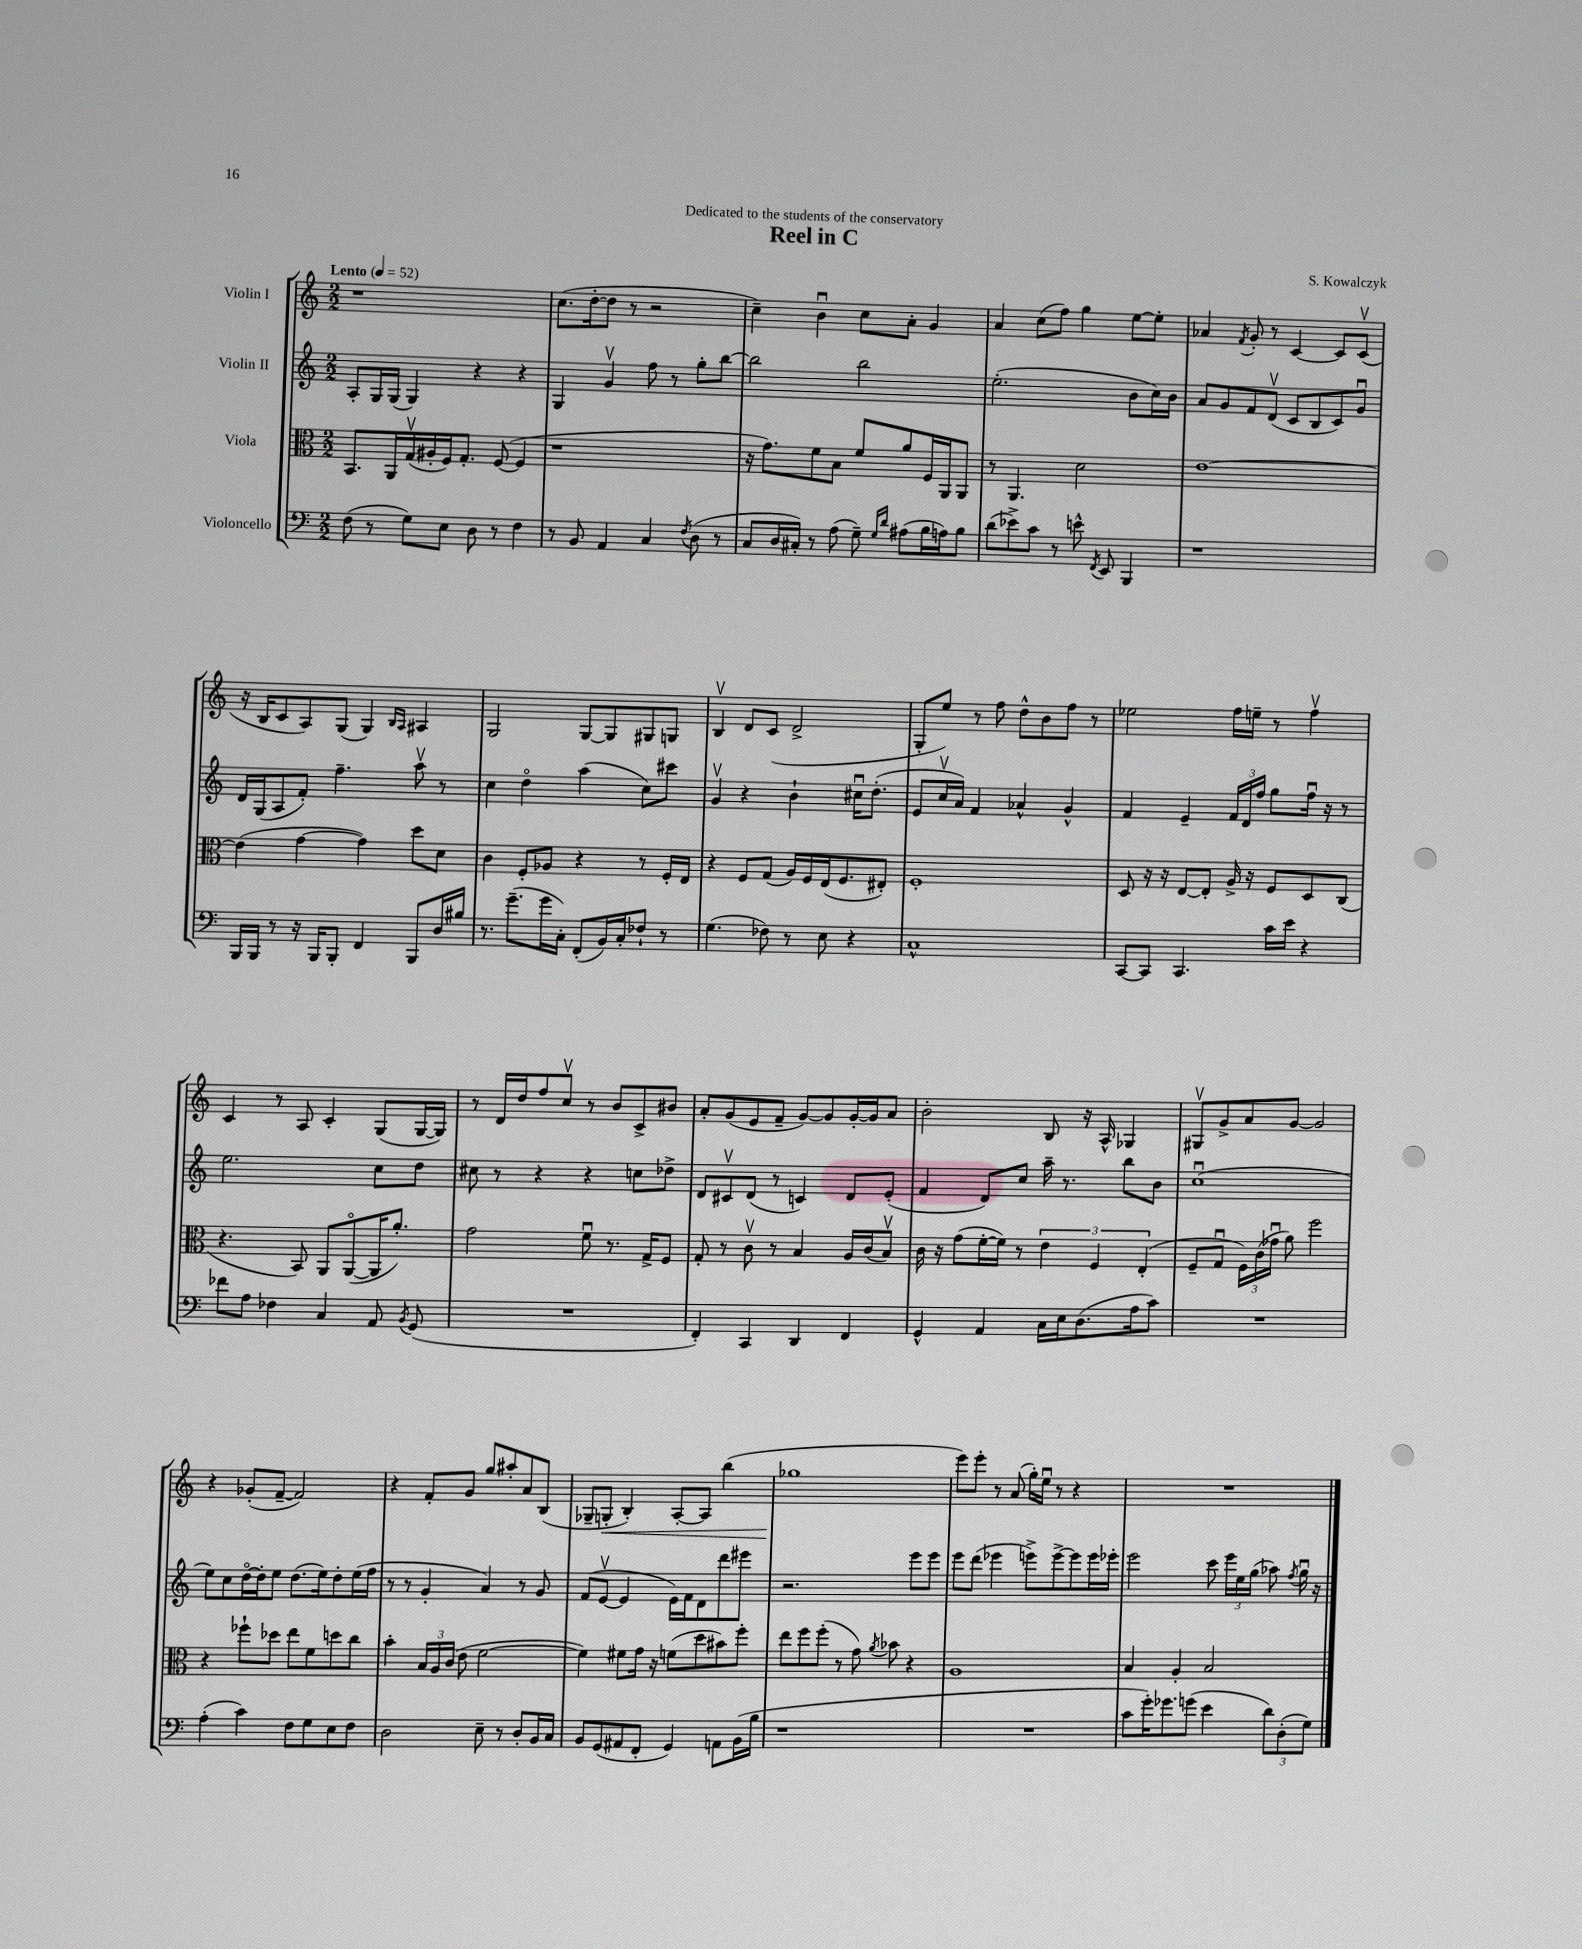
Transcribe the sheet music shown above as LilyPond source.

\header { title = "Reel in C" composer = "S. Kowalczyk" dedication = "Dedicated to the students of the conservatory" }
<<
\new StaffGroup <<
\new Staff = "s0" \with { instrumentName = "Violin I" } {
    \clef treble \key c \major \numericTimeSignature \time 2/2 \tempo "Lento" 4 = 52
    \autoBeamOff r1 |
    c''8.[( d''16~-. d''8] r8 r2 |
    c''4--) b'4\downbow c''8[ a'8]-. g'4 |
    a'4 c''8[( f''8]) g''4 e''8[~ e''8]-. |
    aes'4 \acciaccatura { f'8 } g'8-. r8 c'4~ c'8[ c'8]\upbow( |
    r16 b16[ c'8 a8) g8]( g4) \grace { b16[ a16] } ais4 |
    g2 g8[~ g8 gis8 g8] |
    b4\upbow d'8[ c'8]( d'2-> |
    g8[-. e''8]) r8 f''8 d''8[-^ b'8 f''8] r8 |
    ees''2 f''16[ e''16]-- r8 f''4\upbow |
    c'4 r8 a8 c'4-. g8[( g16~ g16]) |
    r8 d'16[ d''16 f''8 c''8]\upbow r8 b'8[ c'8-> bis'8] |
    a'8[-. g'8( e'8 f'8]-- g'8[~) g'8 g'16~-. g'16 a'8] |
    b'2-. b8 r16 a16-^ ges4 |
    gis8[\upbow g'8-> a'8 g'8]~ g'2 |
    r4 ges'8[-.( f'8]~-- f'2) |
    r4 f'8[-. g'8] g''8[ ais''8-. a'8 b8]( |
    ges8[-- g8]-.\< b4-.) a8[~-. a8] b''4( |
    ges''1\! |
    e'''8[) e'''8]-. r8 a'8( g''16[-.) e''16]\downbow r8 r4 |
    R1 \bar "|." |
}
\new Staff = "s1" \with { instrumentName = "Violin II" } {
    \clef treble \key c \major \numericTimeSignature \time 2/2
    \autoBeamOff a8[-. g16 g16]( g4) r4 r4 |
    g4 g'4\upbow f''8 r8 g''8[-. b''8]~ |
    b''2 b''2 |
    e''2.-.( b'8[ c''16) b'16] |
    a'8[ g'8 f'8 d'8]\upbow( c'8[ b8 c'8) g'8]\downbow |
    d'16[ g16( a8 f'8]-.) f''4.-- a''8\upbow r8 |
    c''4 d''4\flageolet a''4( c''8[) cis'''8] |
    g'4\upbow r4 b'4-! cis''16[\downbow d''8.]-.( |
    e'8[ c''16\upbow a'16]) f'4 aes'4-^ g'4-^ |
    f'4 e'4-- \tuplet 3/2 { f'16[ d'16 f''16] } g''8[ f''16]\downbow r16 r8 |
    e''2. c''8[ d''8] |
    cis''8 r8 r4 r4 c''8[ des''8]-> |
    d'8[ cis'8\upbow d'8]( r8 c'4) d'8[ e'8]-.( |
    f'4 d'8[) c''8] a''16-- r8. b''8[ b'8] |
    c''1\downbow( |
    e''8[) c''8 d''16~\flageolet d''16-. e''8] d''8.[( e''16) d''8-. e''16( f''16] |
    r8 r8 g'4-. a'4) r8 g'8 |
    f'8[( e'8]~\upbow e'4 e'16[) f'16 d'8 d'''8 eis'''8] |
    r2. e'''8[ e'''8] |
    e'''8[ d'''8]( ees'''4 e'''8[->) e'''8~-> e'''8 e'''16 ees'''16]-. |
    e'''2 c'''8 \tuplet 3/2 { e'''16[ e''16 g''16]( } aes''8) \acciaccatura { f''8 } g''16\downbow r16 \bar "|." |
}
\new Staff = "s2" \with { instrumentName = "Viola" } {
    \clef alto \key c \major \numericTimeSignature \time 2/2
    \autoBeamOff b,8.[ a,16 g16\upbow( ais16-. f16) g8.]-. f8~( f4 |
    r1 |
    r16 g'8.[) f'8 b8] f'8[ a'8 f16 a,16 a,8] |
    r8 a,4. d'2 |
    e'1~ |
    e'4( g'4~ g'4) d''8[ d'8] |
    c'4 f8[-. aes8] r4 r8 f16[-. e16] |
    r4 f8[ g8]( a16[) f16 e16( f8. eis8]-.) |
    f1-. |
    d8 r16 r16 e8[~ e8]-. a16-> r16 f8[ d8 c8]( |
    r4. b,8) a,8[ a,8~\flageolet( a,16 a'8.]-.) |
    g'2 f'8\downbow r8. g16[-> f8] |
    g8-. r8 c'8\upbow r8 b4 a16[ c'16( b8]\upbow) |
    c'16 r16 g'8[( f'16~-. f'16]) r8 \tuplet 3/2 { e'4 f4 e4-.( } |
    f8[-- g8]\downbow \tuplet 3/2 { f16[) c'16( ges'16]\downbow } a'8) f''2 |
    r4 fes''8[-! des''8] e''8[ f'8 d''8 c''8] |
    b'4-. \tuplet 3/2 { b16[ a16 c'16]( } e'8 f'2~ |
    f'4) fis'8[ g'16] r16 f'8[( d''8 bis'8) f''8]-. |
    e''8[ f''8 f''8]-.( r8 g'8) \acciaccatura { a'8 } bes'8 r4 |
    a1 |
    b4 a4-. b2 \bar "|." |
}
\new Staff = "s3" \with { instrumentName = "Violoncello" } {
    \clef bass \key c \major \numericTimeSignature \time 2/2
    \autoBeamOff f8( r8 g8[) e8] d8 r8 f4 |
    r8 b,8 a,4 c4 \acciaccatura { f8 } d8( r8 |
    c8[ d16 cis16]-.) r8 a8( g8--) \grace { g16[ d'16] } ais8[( b16 a16) b8] |
    d'8[( ees'8->) c'8] r8 e'8-^ \acciaccatura { f,8 } e,8 b,,4 |
    r1 |
    b,,16[ b,,16] r8 r16 b,,16[ b,,8]-. f,4 b,,8[ d16 bis16] |
    r8. g'8.[--( g'16 c16]-.) f,8[-.( b,16) c16-. fes8]-! r8 |
    g4.( fes8) r8 e8 r4 |
    c1-^ |
    c,8[~ c,8] c,4. c'16[ e'16] r4 |
    fes'8[ a8] fes4 c4 a,8 \acciaccatura { b,8 } g,8( |
    R1 |
    f,4-.) c,4 d,4 f,4 |
    g,4-^ a,4 c16[ e16 d8.( a16 c'8]) |
    R1 |
    a4-.( c'4) f8[ g8 e8 f8] |
    d2 e8-- r8 d8[-. b,16 c16] |
    b,8[ g,8( ais,8 f,8]-. g,4) a,8[ b,16( b16] |
    r1 |
    R1 |
    c'8[ g'16-.) ges'8. g'8]( e'4 \tuplet 3/2 { d'8[) d8-.( g8]) } \bar "|." |
}
>>
>>
\layout { \context { \Score \remove "Bar_number_engraver" } }
